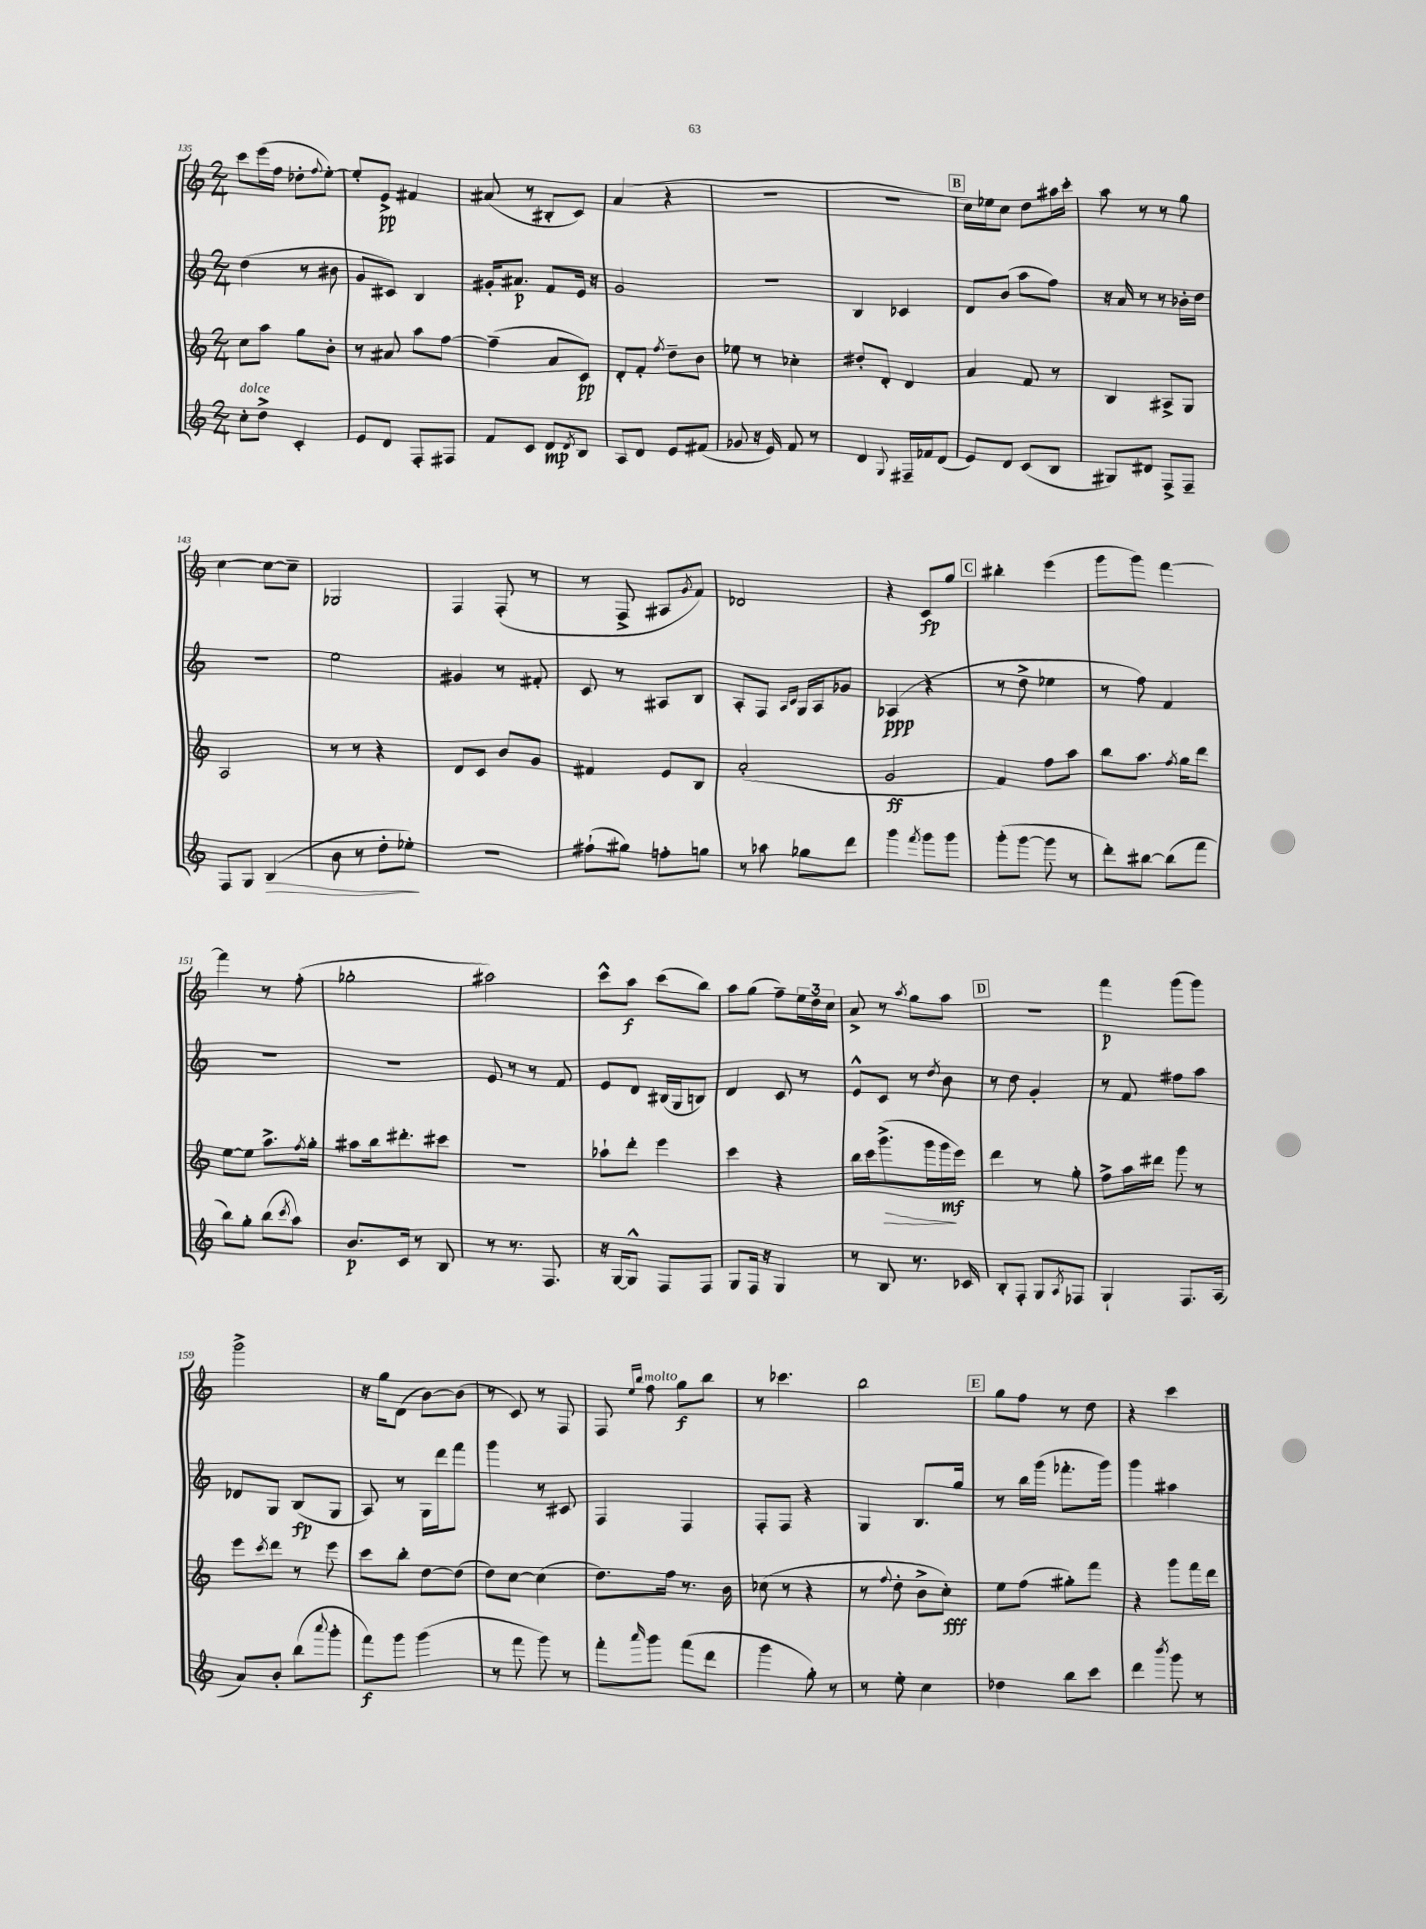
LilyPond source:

<<
\new StaffGroup <<
\new Staff = "s0" {
    \clef treble \key c \major \numericTimeSignature \time 2/4
    c'''8 e'''16( f''16 des''8-. \appoggiatura { f''8 } e''8~-.) |
    e''8-. e'8->\pp fis'4 |
    ais'8( r8 bis8-. c'8) |
    a'4( r4 |
    r2 |
    R2 |
    \mark \markup { \box "B" } c''16) ees''16 c''8 d''8 ais''16 c'''16-. |
    a''8 r8 r8 g''8 |
    c''4~ c''8~ c''8-- |
    ges2 |
    f4 f8-.( r8 |
    r8 f8-> ais8 \acciaccatura { g'8 } f'8) |
    des'2 |
    r4 c'8\fp g''8 |
    \mark \markup { \box "C" } bis''4-. e'''4( |
    g'''8 g'''8) f'''4~ |
    f'''4 r8 f''8-.( |
    ges''2-. |
    ais''2) |
    c'''8-^ a''8\f c'''8( b''8) |
    a''8 g''8( f''8--) \tuplet 3/2 { e''16 d''16 c''16 } |
    a'8-> r8 \acciaccatura { a''8 } g''8 a''8 |
    \mark \markup { \box "D" } r2 |
    f'''4\p g'''8( g'''8) |
    g'''2-> |
    r16 g''16 d'8( b'8~) b'8( |
    r8 c'8) r8 f8 |
    f8 \grace { e''16 b''16 } f''8^\markup { \italic "molto" } g''8\f b''8 |
    r8 ces'''4. |
    b''2 |
    \mark \markup { \box "E" } g''8 f''8 r8 d''8 |
    r4 c'''4 \bar "|." |
}
\new Staff = "s1" {
    \clef treble \key c \major \numericTimeSignature \time 2/4
    d''4( r8 bis'8 |
    g'8 cis'8) b4 |
    gis'16-. ais'8.\p f'8 e'16 r16 |
    g'2 |
    r2 |
    b4 ces'4 |
    \mark \markup { \box "B" } d'8 b'8( a''8 f''8) |
    r16 a'16 r8 r8 bes'16-. d''16 |
    R2 |
    e''2 |
    gis'4 r8 fis'8-. |
    c'8 r8 ais8 b8 |
    a8-. f8 \grace { a16 c'16 } g16 a16 ges'8 |
    aes4\ppp( r4 |
    \mark \markup { \box "C" } r8 d''8-> ees''4 |
    r8 f''8) f'4 |
    R2 |
    R2 |
    e'8 r8 r8 f'8 |
    e'8 d'8 bis16( g16 b8) |
    d'4 c'8 r8 |
    e'8-^ c'8 r8 \acciaccatura { d''8 } b'8 |
    \mark \markup { \box "D" } r8 d''8 g'4-. |
    r8 f'8 fis''8 a''8 |
    des'8 g8 b8\fp( g8 |
    a8) r8 g16 d'''16 f'''8 |
    g'''4 r8 cis'8 |
    f4 f4 |
    f8-. f8 r4 |
    g4 b8. g''16 |
    \mark \markup { \box "E" } r8 b''16 g'''16( fes'''8.-. g'''16) |
    g'''4 ais''4 \bar "|." |
}
\new Staff = "s2" {
    \clef treble \key c \major \numericTimeSignature \time 2/4
    c''8 a''8 g''8 b'8-. |
    r8 ais'8 a''8 f''8~ |
    f''4--( a'8 c'8\pp) |
    d'8-. f'8-. \acciaccatura { f''8 } d''8-- b'8 |
    ees''8 r8 ces''4-. |
    dis''8-. d'8-. d'4 |
    \mark \markup { \box "B" } a'4 f'8 r8 |
    b4 ais8-> g8 |
    a2 |
    r8 r8 r4 |
    d'8 c'8 b'8 g'8 |
    fis'4 e'8 b8 |
    a'2-.( |
    g'2\ff |
    \mark \markup { \box "C" } f'4) f''8 a''8 |
    b''8 a''8. \acciaccatura { f''8 } g''16 d'''8 |
    e''8~ e''8 a''8.-> \acciaccatura { f''8 } g''16-. |
    ais''8 b''16 dis'''8.-. cis'''8 |
    r2 |
    aes''8-! d'''8-. e'''4 |
    c'''4 r4 |
    b''16 c'''16 g'''8.->\>( g'''16 g'''16\mf\! e'''16) |
    \mark \markup { \box "D" } d'''4 r8 g''8-. |
    f''8-> a''16 dis'''16 g'''8 r8 |
    e'''8 \acciaccatura { c'''8 } d'''8 r8 e'''8 |
    c'''8 b''8-. d''8~ d''8( |
    d''8) c''8~ c''4( |
    d''8.) f''16 r8. b'16 |
    ces''8( r8 r4 |
    r8 \appoggiatura { f''8 } d''8-. b'8-> c''8-.\fff) |
    \mark \markup { \box "E" } e''8 f''8( gis''8-.) f'''8 |
    r4 g'''8 f'''16 d'''16 \bar "|." |
}
\new Staff = "s3" {
    \clef treble \key c \major \numericTimeSignature \time 2/4
    c''8-.^\markup { \italic "dolce" } d''8-> c'4-. |
    e'8 d'8 f8-. fis8 |
    f'8 c'8 d'8\mp \acciaccatura { d'8 } b8 |
    a8 d'8 e'8 fis'8( |
    ges'8 r16 e'16) f'8 r8 |
    d'4 \appoggiatura { g8 } fis16-- fes'16 d'8( |
    \mark \markup { \box "B" } e'8) d'8 c'8( b8 |
    gis8) dis'8 f8-> f8-- |
    f8 g8 b4\>( |
    b'8 r8 d''8-. ees''8-.\!) |
    r2 |
    fis''8-!( gis''8) f''8-. g''8 |
    r8 aes''8 ges''8 d'''8 |
    g'''4 \acciaccatura { f'''8 } g'''8 g'''8 |
    \mark \markup { \box "C" } g'''8-.( g'''8~ g'''8 r8 |
    d'''8-.) bis''8~ bis''8( f'''8 |
    b''8) g''8-. b''8( \acciaccatura { c'''8 } a''8) |
    b'8.\p c'16 r8 b8 |
    r8 r8. f8. |
    r16 g16~ g8-^ f8 f8 |
    g8 f16 r16 g4 |
    r8 b8 r8. ces'16 |
    \mark \markup { \box "D" } b8-. f8-. g8 \acciaccatura { a8 } fes8 |
    g4-! f8. a16( |
    a'8) b'8-. b''8( \appoggiatura { a'''8 } g'''8-. |
    f'''8\f) g'''8 g'''4( |
    r8 f'''8 g'''8) r8 |
    f'''8-. \grace { a'''16 } g'''8 f'''8( d'''8 |
    g'''4 g''8-.) r8 |
    r8 e''8-. c''4 |
    \mark \markup { \box "E" } des''4 b''8 c'''8 |
    d'''4 \acciaccatura { b'''8 } g'''8 r8 \bar "|." |
}
>>
>>
\layout { \context { \Score currentBarNumber = #135 } }
